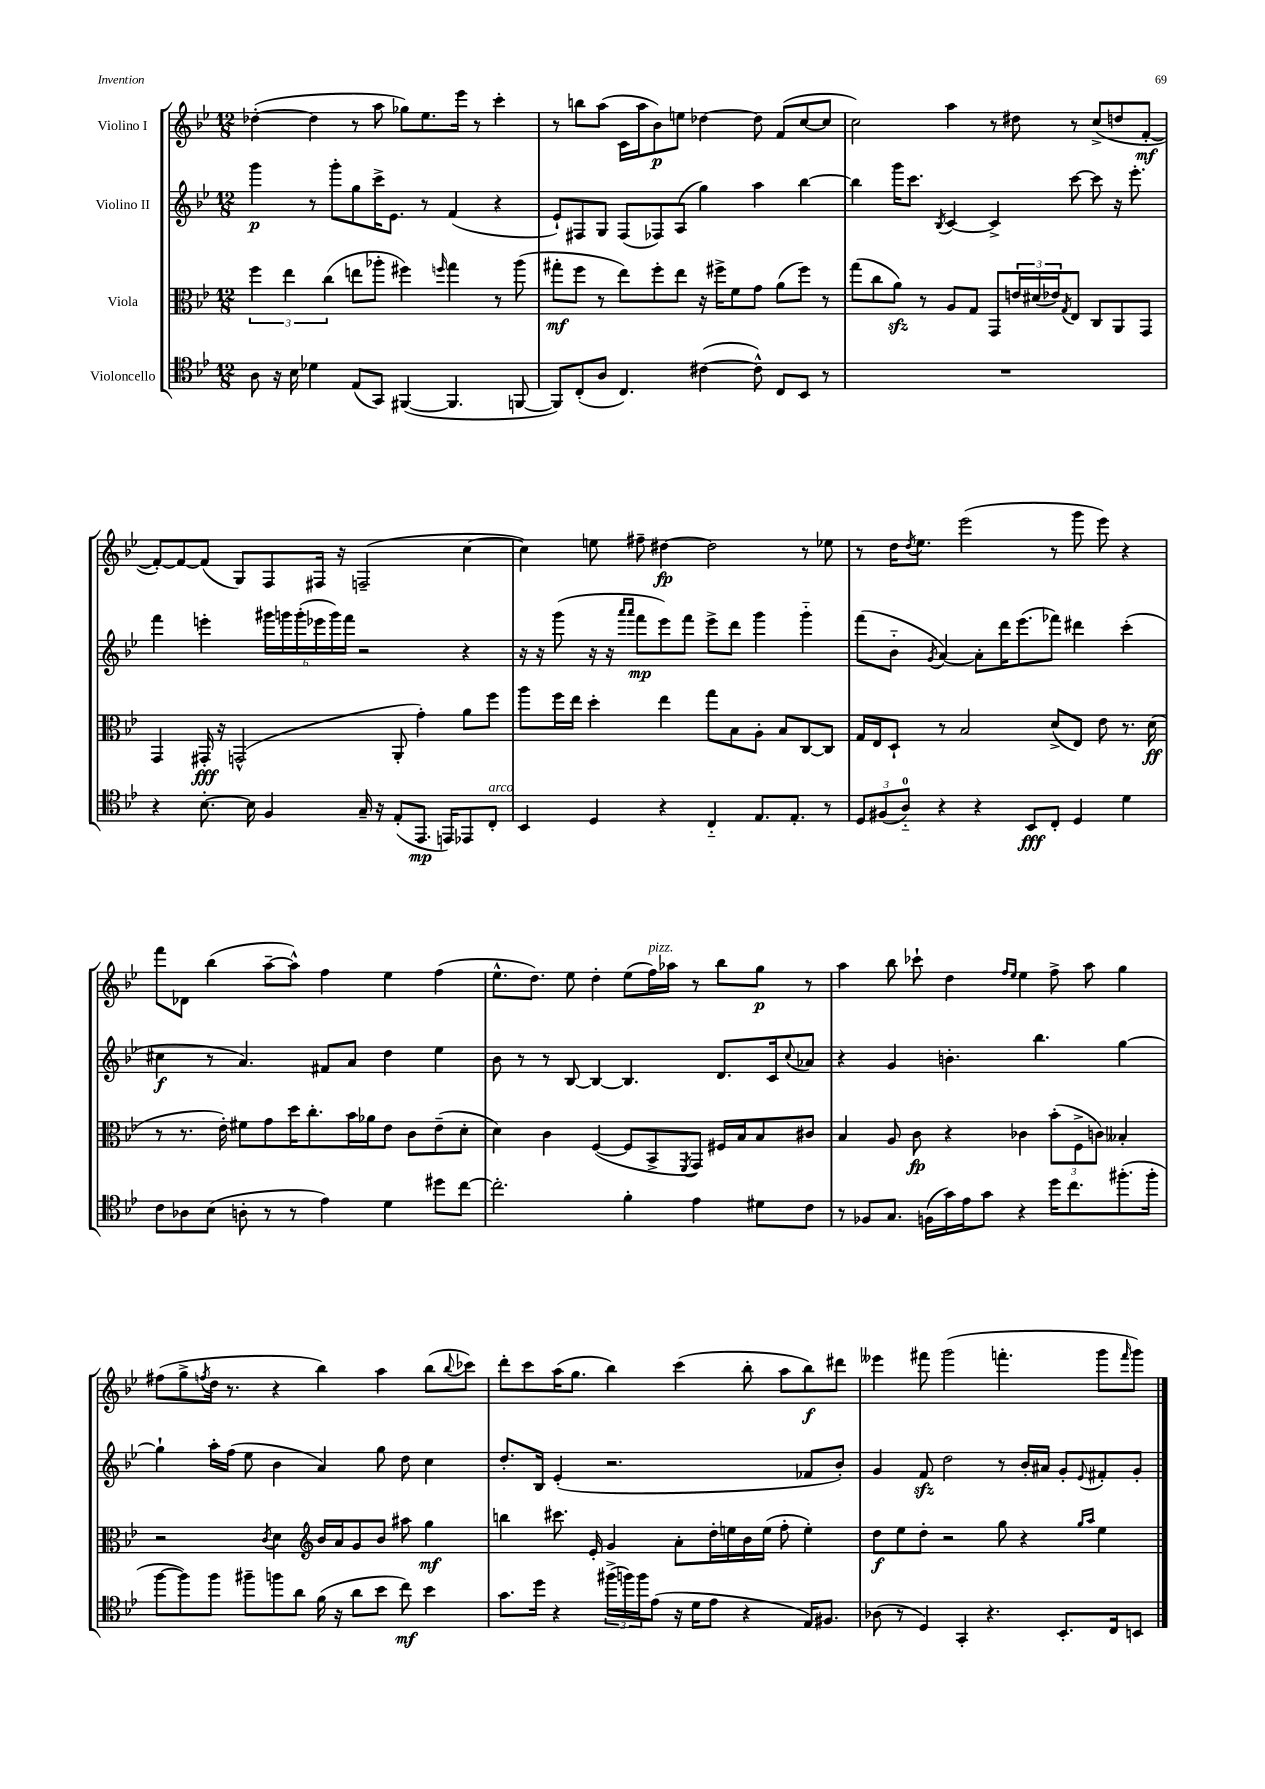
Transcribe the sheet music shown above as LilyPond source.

<<
\new StaffGroup <<
\new Staff = "s0" \with { instrumentName = "Violino I" } {
    \clef treble \key bes \major \numericTimeSignature \time 12/8
    des''4~-.( des''4 r8 a''8 ges''8) ees''8. ees'''16 r8 c'''4-. |
    r8 b''8 a''8( c'16 a''16 bes'8\p) e''8 des''4~ des''8 f'8( c''8~ c''8 |
    c''2) a''4 r8 dis''8 r8 c''8->( d''8 f'8~-.\mf |
    f'8~-.) f'8~ f'8( g8) f8 fis16 r16 f2--( c''4~ |
    c''4) e''8 fis''8-- dis''4~\fp dis''2 r8 ees''8 |
    r8 d''16 \acciaccatura { d''8 } ees''8. ees'''2( r8 g'''8 ees'''8) r4 |
    f'''8 des'8 bes''4( a''8~-- a''8-^) f''4 ees''4 f''4( |
    ees''8.-^ d''8.) ees''8 d''4-. ees''8( f''16^\markup { \italic "pizz." }) aes''16 r8 bes''8 g''8\p r8 |
    a''4 bes''8 ces'''8-! d''4 \grace { f''16 ees''16 } ees''4 f''8-> a''8 g''4 |
    fis''8( g''8-> \acciaccatura { f''8 } d''16 r8. r4 bes''4) a''4 bes''8( \appoggiatura { bes''8 } ces'''8) |
    d'''8-. c'''8 a''16( g''8. bes''4) c'''4( bes''8-. a''8 bes''8\f) dis'''8 |
    eeses'''4 fis'''8 g'''2( f'''4.-. g'''8 \grace { f'''16 } g'''8) \bar "|." |
}
\new Staff = "s1" \with { instrumentName = "Violino II" } {
    \clef treble \key bes \major \numericTimeSignature \time 12/8
    g'''4\p r8 g'''8-. g''8 c'''16-> ees'8. r8 f'4( r4 |
    ees'8-!) fis8 g8 fis8( fes8) a8( g''4) a''4 bes''4~ |
    bes''4 g'''16 c'''8. \acciaccatura { bes8 } c'4~ c'4-> c'''8~ c'''8 r16 ees'''8.-. |
    f'''4 e'''4-. \tuplet 6/4 { gis'''16 g'''16 g'''16-.( ees'''16 g'''16) f'''16 } r2 r4 |
    r16 r16 g'''8( r16 r16 \grace { a'''16 a'''16 } f'''8\mp ees'''8) f'''8 ees'''8-> d'''8 g'''4 g'''4-_ |
    f'''8( bes'8-_ \acciaccatura { g'8 } a'4~) a'8-. d'''16 ees'''8.( fes'''8) dis'''4 c'''4-.( |
    cis''4\f r8 a'4.) fis'8 a'8 d''4 ees''4 |
    bes'8 r8 r8 bes8~ bes4~ bes4. d'8. c'16 \appoggiatura { c''8 } aes'8 |
    r4 g'4 b'4.-. bes''4. g''4~ |
    g''4-! a''16-. f''16( ees''8 bes'4 a'4) g''8 d''8 c''4 |
    d''8.-. bes16 ees'4-.( r2. fes'8 bes'8-.) |
    g'4 f'8\sfz d''2 r8 bes'16-. ais'16 g'8-. \appoggiatura { ees'8 } fis'8-. g'8-. \bar "|." |
}
\new Staff = "s2" \with { instrumentName = "Viola" } {
    \clef alto \key bes \major \numericTimeSignature \time 12/8
    \tuplet 3/2 { f''4 ees''4 c''4( } e''8 aes''8-. fis''4) \grace { f''16 } g''4 r8 aes''8( |
    gis''8-.\mf f''8 r8 ees''8) f''8-. ees''8 r16 fis''16-> f'8 g'8 a'8( fis''8) r8 |
    g''8( c''8 a'8\sfz) r8 a8 g8 g,8 \tuplet 3/2 { e'16 dis'16( ees'16) } \acciaccatura { g8 } ees8 c8 a,8 g,8 |
    g,4 gis,16-.\fff r16 g,2-^( a,8-. g'4-.) a'8 f''8 |
    a''8 f''16 ees''16 d''4-. ees''4 g''8 bes8 a8-. bes8 c8~ c8 |
    g16 ees16 d8-! r8 bes2 d'8->( ees8) ees'8 r8. d'16\ff( |
    r8 r8. ees'16-.) fis'8 g'8 d''16 c''8.-. bes'16 aes'16 ees'8 c'8 ees'8--( d'8-. |
    d'4) c'4 f4~( f8 bes,8-> \acciaccatura { f,8 } g,8) fis16 bes16 bes8 cis'8 |
    bes4 a8 c'8\fp r4 ces'4 \tuplet 3/2 { bes'8-.( f8-> c'8) } beses4-. |
    r2 \acciaccatura { c'8 } d'4 \clef treble bes'16 a'16 g'8 bes'8 ais''8 g''4\mf |
    b''4 cis'''8. ees'16-. g'4 a'8-. d''16-. e''16 bes'16 e''16( f''8-. e''4-.) |
    d''8\f ees''8 d''8-. r2 g''8 r4 \grace { g''16 a''16 } ees''4 \bar "|." |
}
\new Staff = "s3" \with { instrumentName = "Violoncello" } {
    \clef tenor \key bes \major \numericTimeSignature \time 12/8
    a8 r16 bes16 des'4 ees8( g,8) fis,4~( fis,4. f,8~ |
    f,8) c8-.( a8 c4.) cis'4~( cis'8-^) c8 bes,8 r8 |
    R1. |
    r4 bes8.~-. bes16 f4 g16-- r16 ees8-.( ees,8.\mp e,16) ees,8 c8-.^\markup { \italic "arco" } |
    bes,4 d4 r4 c4-_ ees8. ees8.-. r8 |
    \tuplet 3/2 { d8 fis8( a8-0-_) } r4 r4 bes,8\fff c8-. d4 d'4 |
    c'8 aes8 bes8( a8-. r8 r8 ees'4) d'4 dis''8 c''8~ |
    c''2.-. f'4-. ees'4 dis'8 c'8 |
    r8 fes8 g8. f16( g'16) ees'16 g'8 r4 d''16 c''8. fis''8.-.( fis''16-. |
    f''8~ f''8) f''8 fis''8-- f''8 a'8 f'16( r16 a'8 bes'8 c''8\mf) bes'4 |
    g'8. d''16 r4 \tuplet 3/2 { fis''16->( f''16) f''16 } ees'8( r16 d'16 ees'8 r4 ees16) fis8. |
    aes8( r8 d4) g,4-. r4. bes,8.-. c16 b,8 \bar "|." |
}
>>
>>
\layout { \context { \Score \remove "Bar_number_engraver" } }
